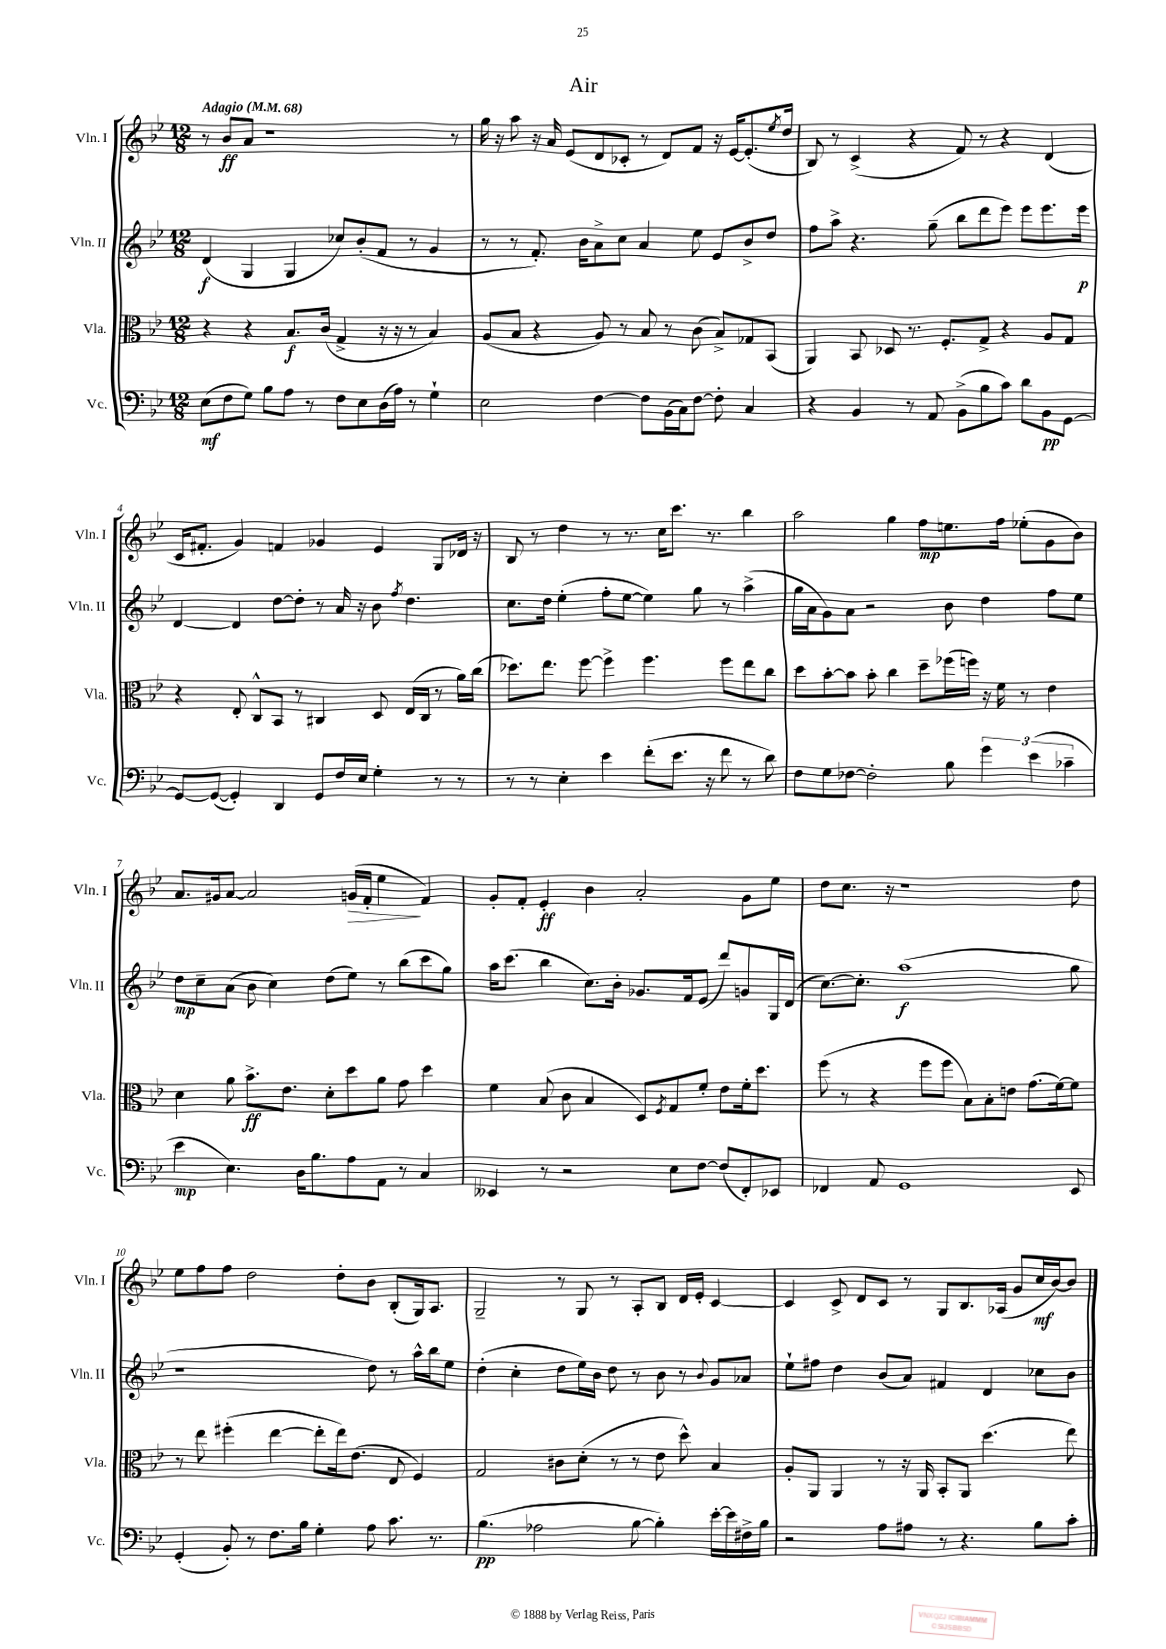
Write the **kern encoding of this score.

**kern	**kern	**kern	**kern
*staff4	*staff3	*staff2	*staff1
*clefF4	*clefC3	*clefG2	*clefG2
*k[b-e-]	*k[b-e-]	*k[b-e-]	*k[b-e-]
*M12/8	*M12/8	*M12/8	*M12/8
*MM68	*MM68	*MM68	*MM68
(8E-	4r	(4d	8r
8F	.	.	8b-
8G)	4r	4G	8a
8B-	.	.	1r
8A	8.B-	4G	.
8r	.	.	.
.	(16c	.	.
8F	4G^	8cc-)	.
8E-	.	(8b-'	.
(16D	16r	8f	.
16A)	16r	.	.
8r	8r	8r	.
4G`	4B-)	4g	.
.	.	.	8r
=	=	=	=
2E-	(8A	8r	16gg
.	.	.	16r
.	8B-	8r	8aa
.	4r	8.f')	16r
.	.	.	16a
.	.	.	(8e-
.	.	16b-	.
[4F	8A)	8a^	8d
.	8r	8cc	8c-'
8F]	8B-	4a	8r
(16BB-	8r	.	8d)
16C)	.	.	.
[8F	(8c	8ee-	8f
8F']	8B-^)	8e-	16r
.	.	.	[16e-
4C	8G-	8b-^	(8.e-']
.	(8BB-	8dd	.
.	.	.	8qee-
.	.	.	16dd
=	=	=	=
4r	4AA)	8ff	8B-)
.	.	8aa^	8r
4BB-	8BB-	4.r	(4c^
.	8D-	.	.
8r	8.r	.	4r
8AA	.	(8gg~	.
.	8.F'	.	.
(8BB-^	.	8bb-	8f)
8B-	8G^	8ddd	8r
8c)	4r	8eee-)	4r
8d	.	8eee-	.
8BB-	8A	8.eee-	(4d
[8GG	8G	.	.
.	.	16eee-	.
=	=	=	=
8GG_	4r	[4d	16c
.	.	.	8.f#'
(8GG_	.	.	.
4GG'])	8E-'	4d]	4g)
.	8C^^	.	.
4DD	8BB-	[8dd	4f
.	8r	8dd']	.
8GG	4C#	8r	4g-
16F	.	16a	.
16E-	.	16r	.
4G'	8D	8b-	4e-
.	.	8qff	.
.	(16E-	4.dd	.
.	16C#	.	.
8r	8r	.	8G
8r	16a)	.	16d-
.	(16cc	.	16r
=	=	=	=
8r	8.dd-)	8.cc	8B-
8r	.	.	8r
.	8.ee-	16dd	.
4E-'	.	(4ee-'	4dd
.	[8ff	.	.
4e-	4ff^]	8ff'	8r
.	.	[8ee-	8.r
(8f'	4.ff	4ee-])	.
.	.	.	16cc
8.e-	.	.	8.ccc
.	.	8gg	.
16r	.	.	8.r
8f	8ff	8r	.
8r	8ee-	(4aa^	4bb-
8d)	8cc	.	.
=	=	=	=
8F	8dd	16gg	2aa
.	.	16a	.
8G	[8b-'	8g)	.
[8F-	8b-]	8a	.
2F-']	8b-'	2r	.
.	4cc	.	4gg
.	8dd~	.	8ff
8B-	(16ff-	8b-	8.ee
.	16ff)	.	.
6g	16r	4dd	.
.	16f	.	16ff
.	8r	.	(8ee-'
(6e-	.	.	.
.	4e-	8ff	8g
6c-~	.	.	.
.	.	8ee-	8b-)
=	=	=	=
4e-	4d	8dd	8.a
.	.	8cc~	.
.	.	.	16g#
4.E-)	8a	(8a	[8a
.	8.b-^	8b-	2a]
.	.	4cc)	.
.	8.e-	.	.
16D	.	.	.
8.B-	.	.	.
.	8d'	(8dd	.
8A	8dd	8ee-)	(16g
.	.	.	16f'
8AA	8a	8r	4ee-
8r	8g	(8bb-	.
4C	4dd	8ccc	4f)
.	.	8gg)	.
=	=	=	=
4EE--	4f	16aa	8g'
.	.	(8.ccc	.
.	.	.	8f'
8r	(8B-	4bb-	4e-'
2r	8c	.	.
.	4B-	8.cc)	4b-
.	.	16b-'	.
.	8D)	8.g-	2a'
.	8qF	.	.
8E-	8G	.	.
.	.	16f	.
[8F	8f'	(8e-	.
(8F]	8e-	8ddd)	.
8FF')	16f'	8g	8g
.	8.dd	.	.
8EE-	.	16G	8ee-
.	.	(16d	.
=	=	=	=
4FF-	(8ff	[8.cc)	8dd
.	8r	.	8.cc
.	.	8.cc']	.
8AA	4r	.	.
.	.	.	16r
1GG	.	(1aa	1r
.	8ff	.	.
.	8ff	.	.
.	8B-)	.	.
.	8B-'	.	.
.	8e	.	.
.	(8.g	.	.
.	[16f)	.	.
8EE-	8f]	8gg	8dd
=	=	=	=
(4GG'	8r	1r	8ee-
.	8ee-	.	8ff
8BB-')	(4ff#'	.	8ff
8r	.	.	2dd
8.F	[4ee-	.	.
16B-	.	.	.
4G'	8ee-']	.	.
.	16ee-)	.	8dd'
.	(8.e-	.	.
8A	.	8dd)	8b-
8.c	8E-	8r	(8B-'
.	4F)	16aa^^	16G)
8.r	.	16bb-	8.A
.	.	8ee-	.
=	=	=	=
(4.B-	2G	(4dd'	2G~
.	.	4cc'	.
2A-	.	.	.
.	8c#	8dd	8r
.	(8d'	16ee-)	8G
.	.	16b-	.
.	8r	8dd	8r
[8B-	8r	8r	8A'
4B-'])	8e-	8b-	8B-
.	8dd^^)	8r	16d
.	.	.	16e-'
.	.	8qqb-	.
[16e-'	4B-	8g	[4c
16e-]	.	.	.
16F#^	.	8a-	.
16B-	.	.	.
=	=	=	=
2r	8A'	8ee-`	4c]
.	8AA	8ff#	.
.	4AA	4dd	8c^
.	.	.	8d
8A	8r	(8b-	8c
8A#	16r	8a)	8r
.	16AA	.	.
8r	8BB-'	4f#	8G
4.r	8AA	.	8.B-
.	(4.dd	4d	.
.	.	.	(16A-
.	.	.	8g
8B-	.	8cc-	16cc
.	.	.	[16b-)
8c'	8ee-)	8b-	8b-]
==	==	==	==
*-	*-	*-	*-
